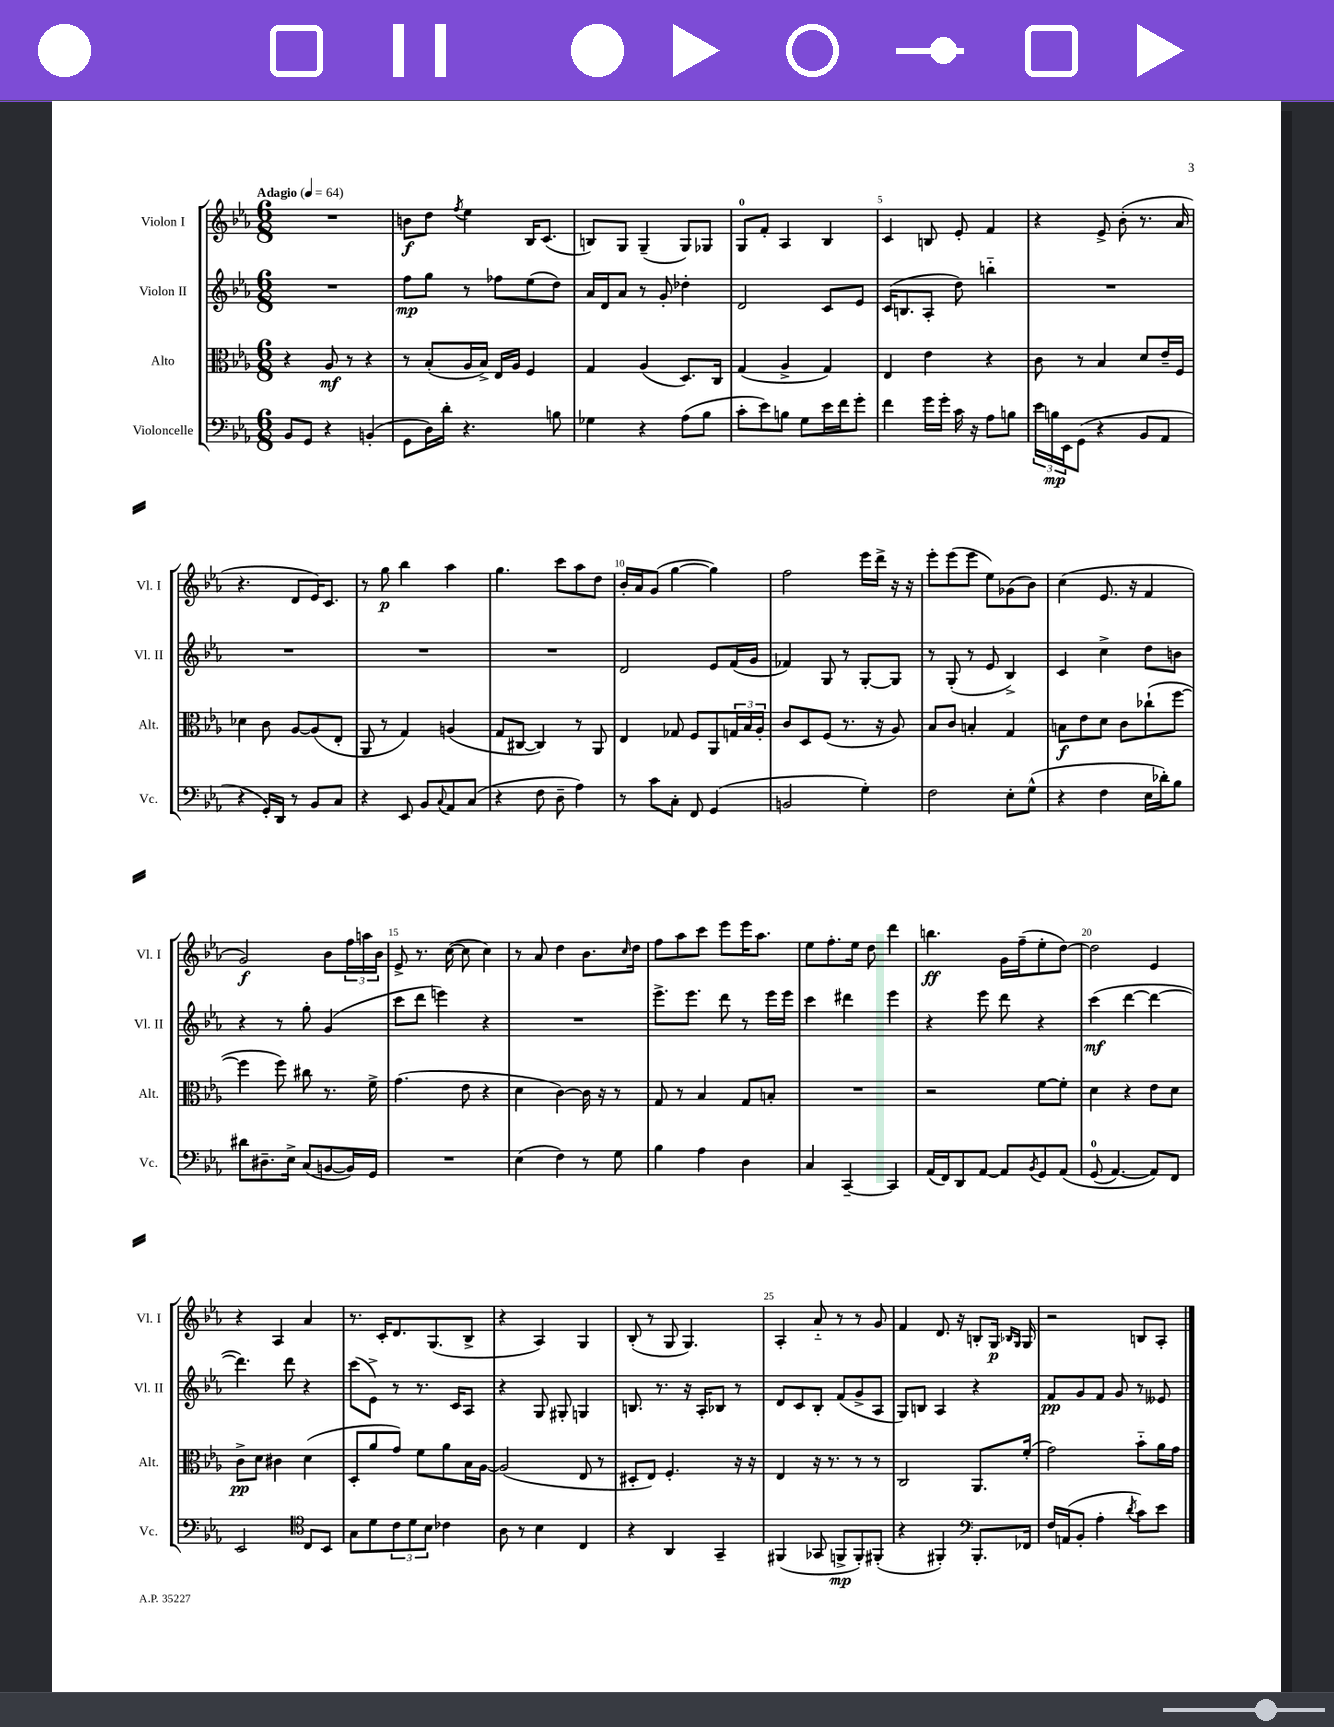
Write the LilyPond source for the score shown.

<<
\new StaffGroup <<
\new Staff = "s0" \with { instrumentName = "Violon I" shortInstrumentName = "Vl. I" } {
    \clef treble \key ees \major \numericTimeSignature \time 6/8 \tempo "Adagio" 4 = 64
    R2. |
    b'8\f d''8 \acciaccatura { f''8 } ees''4 bes16 c'8.( |
    b8) g8 g4--( g8) ges8 |
    g8-0 f'8-. aes4 bes4 |
    c'4 b8 ees'8-. f'4 |
    r4 ees'8-> bes'8-.( r8. aes'16 |
    r4. d'8 ees'16) c'8. |
    r8 g''8\p bes''4 aes''4 |
    g''4. c'''8 aes''8 d''8 |
    bes'16-. aes'16 g'8( g''4~ g''4) |
    f''2 ees'''16 d'''16-> r16 r16 |
    ees'''8-. ees'''8( ees'''8 ees''8) ges'8( bes'8) |
    c''4( ees'8. r16 f'4 |
    g'2\f) bes'8 \tuplet 3/2 { f''16 a''16 bes'16 } |
    ees'8-> r8. c''16~( c''8 c''4) |
    r8 aes'8 d''4 bes'8. \grace { c''16 } d''16 |
    f''8 aes''8 c'''8 ees'''8 ees'''16 aes''8. |
    ees''8 f''8.-. ees''16 d''8 d'''4 |
    b''4.\ff g'16 f''16--( ees''8-. d''8~) |
    d''2 ees'4 |
    r4 aes4 aes'4 |
    r8. c'16-. d'8. g8.( bes8-> |
    r4 aes4) g4 |
    bes8-.( r8 g8 g4.) |
    aes4-. aes'8-_ r8 r8 g'8 |
    f'4 d'8. r16 b8-. g16\p \grace { bes16 g16 } g16 |
    r2 b8 aes8-. \bar "|." |
}
\new Staff = "s1" \with { instrumentName = "Violon II" shortInstrumentName = "Vl. II" } {
    \clef treble \key ees \major \numericTimeSignature \time 6/8
    R2. |
    f''8\mp g''8 r8 fes''8 ees''8( d''8) |
    aes'16 d'16 aes'8 r8 g'8-. des''4-. |
    d'2 c'8 ees'8 |
    c'16( b8. aes8-. d''8) b''4-_ |
    R2. |
    R2. |
    R2. |
    R2. |
    d'2 ees'8 f'16( g'16 |
    fes'4) g8 r8 g8~-. g8 |
    r8 g8-.( r8 ees'8 bes4->) |
    c'4 c''4-> d''8 b'8 |
    r4 r8 g''8-. g'4( |
    c'''8 d'''8 e'''4) r4 |
    R2. |
    ees'''8.-> ees'''8. d'''8 r8 ees'''16 ees'''16 |
    c'''4 dis'''4 ees'''4 |
    r4 ees'''8 d'''8 r4 |
    c'''4\mf( d'''4~ d'''4~ |
    d'''4.) d'''8 r4 |
    c'''8( ees'8->) r8 r8. c'16 aes8 |
    r4 g8 gis8-. g4 |
    b8. r8. r16 aes16-. bes8 r8 |
    d'8 c'8 bes8-. f'8( g'8-> aes8 |
    g8) b8 aes4 r4 |
    f'8\pp g'8 f'8 g'8 r8 eeses'8 \bar "|." |
}
\new Staff = "s2" \with { instrumentName = "Alto" shortInstrumentName = "Alt." } {
    \clef alto \key ees \major \numericTimeSignature \time 6/8
    r4 aes8\mf r8 r4 |
    r8 bes8-.( aes16 bes16->) ees16 aes16 f4 |
    g4 aes4( d8.) c16 |
    g4( aes4-> g4) |
    ees4 ees'4 r4 |
    c'8 r8 bes4 d'8 ees'16-- f16 |
    des'4 c'8 aes8~ aes8( ees8-. |
    aes,8 r8 g4) a4( |
    g8 cis8~ cis4) r8 aes,8 |
    ees4 ges8 f8 aes,8 \tuplet 3/2 { g16 bes16 aes16-. } |
    c'8 d8 f8( r8. r16 aes8) |
    bes8 c'8 b4-. g4 |
    b8\f ees'8 d'8 c'8 ces''8-!( f''8~ |
    f''4 f''8) cis''8 r8. f'16-> |
    g'4.( ees'8 r4 |
    d'4 c'4~) c'16 r16 r8 |
    g8 r8 bes4 g8 b8-. |
    R2. |
    r2 f'8~ f'8-. |
    d'4 r4 ees'8 d'8 |
    c'8->\pp d'8 cis'4 d'4( |
    d8-. aes'8 g'8) f'8 aes'8 bes16 aes16~ |
    aes2( ees8 r8 |
    dis8-. ees8) f4.-. r16 r16 |
    ees4 r16 r8. r8 r8 |
    c2 aes,8. f'16-.( |
    g'2) bes'8-_ aes'16 g'16 \bar "|." |
}
\new Staff = "s3" \with { instrumentName = "Violoncelle" shortInstrumentName = "Vc." } {
    \clef bass \key ees \major \numericTimeSignature \time 6/8
    bes,8 g,8 r4 b,4-.( |
    g,8 d16) d'16-. r4. b8 |
    ges4 r4 aes8( bes8 |
    c'8-. ees'8) b8 g8 ees'16 f'16 g'8-. |
    f'4 g'16 g'16-. c'16 r16 aes8 b8 |
    \tuplet 3/2 { ees'16 b16\mp ees,16 } g,8( r4 bes,8 aes,8 |
    r4 g,16-.) d,16 r8 bes,8 c8 |
    r4 ees,8 bes,8 \appoggiatura { c8 } aes,8 c8( |
    r4 f8 d8-- aes4) |
    r8 c'8 c8-. f,8 g,4( |
    b,2 g4-.) |
    f2 ees8-. g8-^( |
    r4 f4 ees16 des'16-.) bes8 |
    dis'8 dis8.-- ees16-> c8( b,8~ b,16) g,16 |
    R2. |
    ees4( f4) r8 g8 |
    bes4 aes4 d4 |
    c4 c,4~-- c,4 |
    aes,16( f,16) d,8 aes,8~ aes,8 \acciaccatura { bes,8 } g,8 aes,8\( |
    g,8-0( aes,4.~) aes,8\) f,8 |
    ees,2 \clef tenor c8 bes,8 |
    g8 d'8 \tuplet 3/2 { c'8 d'8 bes8 } ces'4 |
    aes8 r8 bes4 c4 |
    r4 aes,4 g,4-- |
    fis,4( ges,8 f,8->\mp f,8-.) fis,8-.( |
    r4 fis,4-.) \clef bass bes,,8.-. fes,16 |
    f16 a,16( bes,8-. aes4-. \acciaccatura { d'8 } c'8) ees'8 \bar "|." |
}
>>
>>
